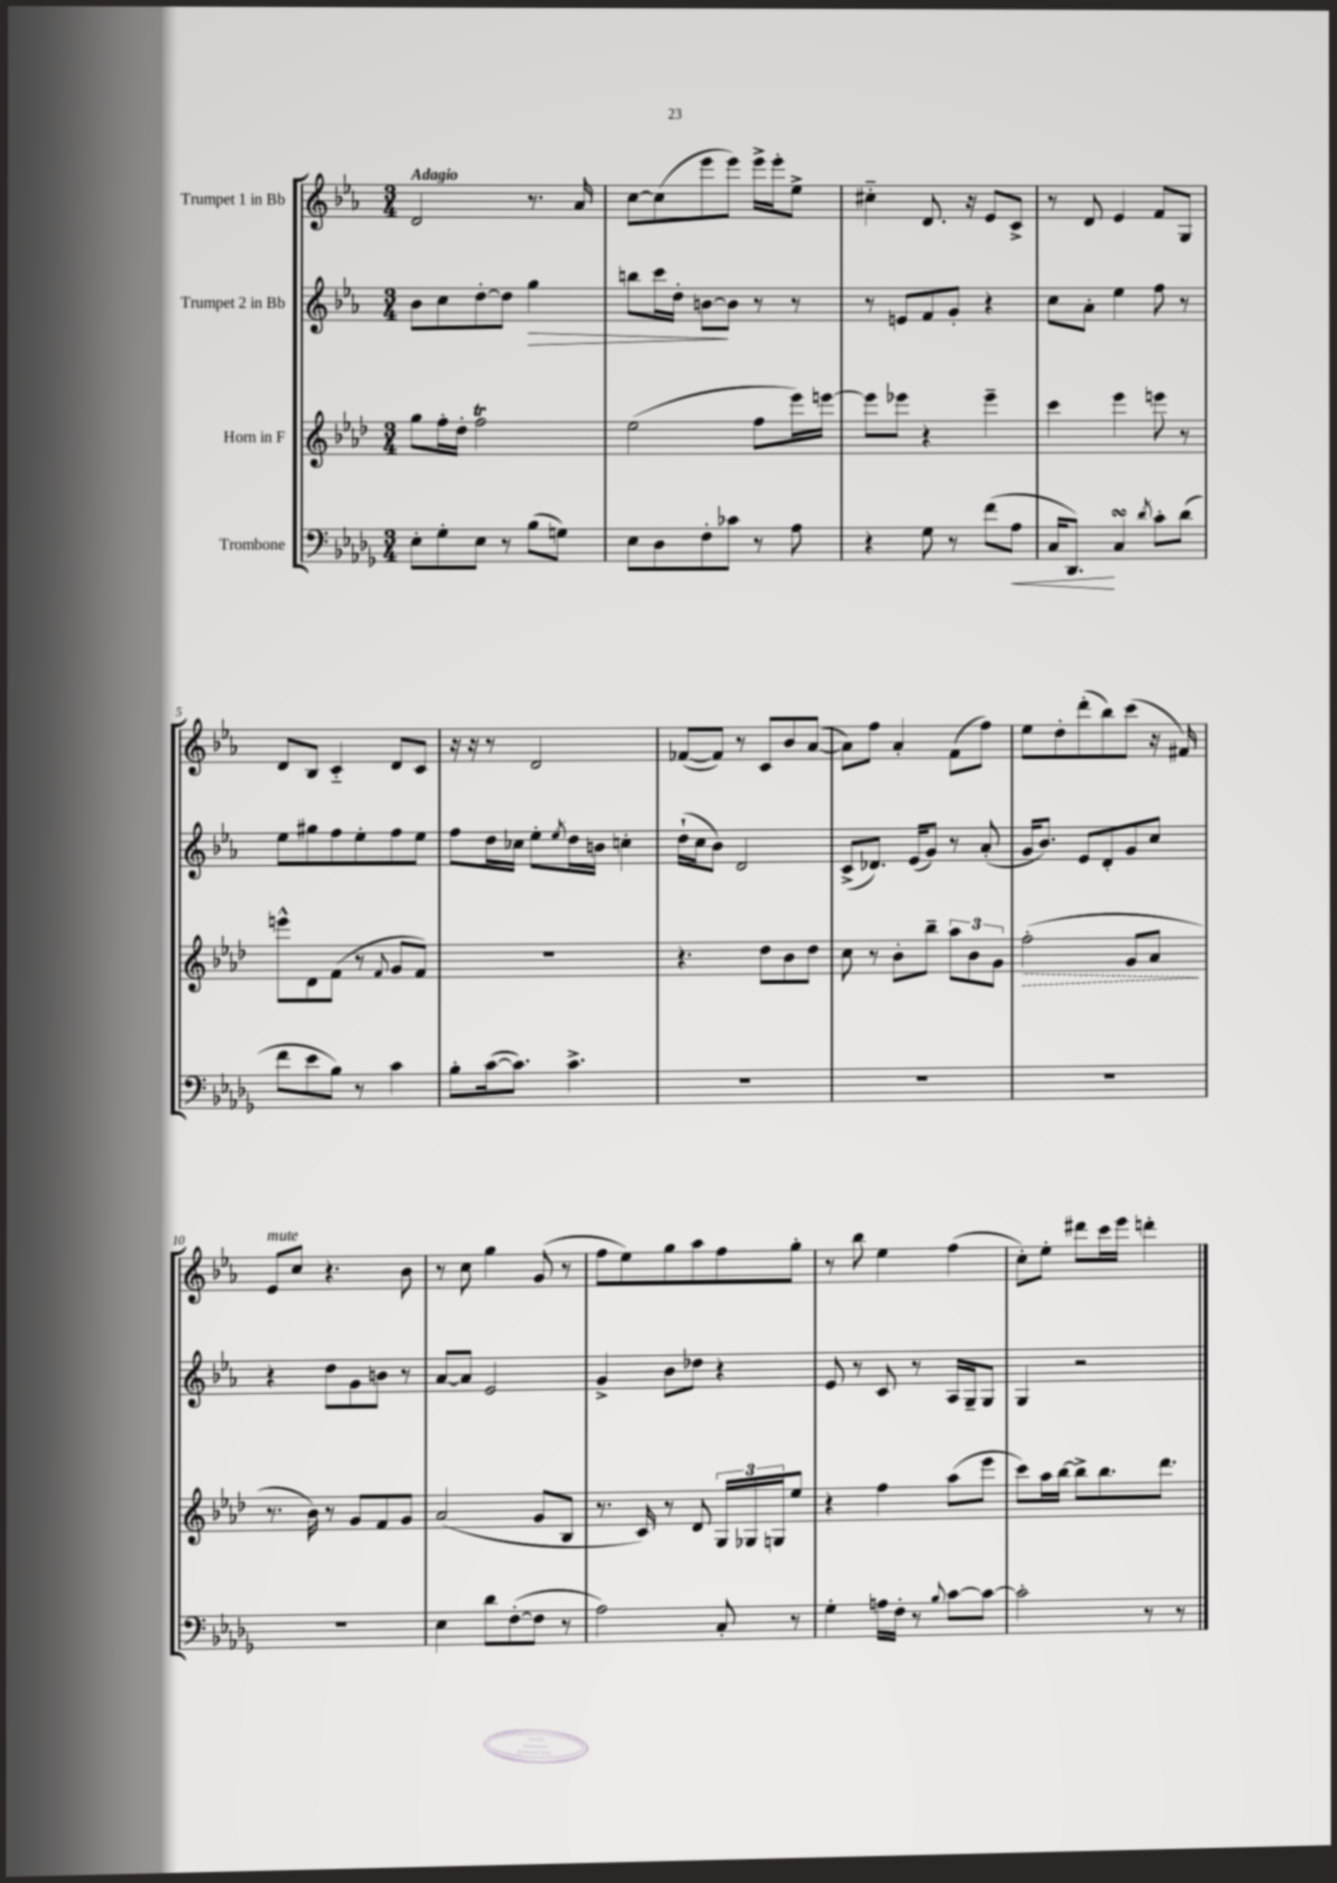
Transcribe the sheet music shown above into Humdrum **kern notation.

**kern	**dynam	**kern	**dynam	**kern	**dynam	**kern
*part4	*part4	*part3	*part3	*part2	*part2	*part1
*staff4	*staff4	*staff3	*staff3	*staff2	*staff2	*staff1
*I"Trombone	*	*I"Horn in F	*	*I"Trumpet 2 in Bb	*	*I"Trumpet 1 in Bb
*clefF4	*	*clefG2	*	*clefG2	*	*clefG2
*k[b-e-a-d-g-]	*	*k[b-e-a-d-]	*	*k[b-e-a-]	*	*k[b-e-a-]
*M3/4	*	*M3/4	*	*M3/4	*	*M3/4
=1	=1	=1	=1	=1	=1	=1
!	!	!	!	!	!	!LO:TX:a:B:t=Adagio
8E-'\L	.	8gg\L	.	8b-\L	.	2d/
8G-'\	.	16ff'\L	.	8cc\	.	.
.	.	16dd-'\JJ	.	.	.	.
8E-\J	.	2ffT\	.	[8dd'\	.	.
8r	.	.	.	8dd\J]	.	.
!	!	!	!	!	!LO:HP:b	!
(8B-\L	.	.	.	4gg\	>	8.r
8Gn\J)	.	.	.	.	.	.
.	.	.	.	.	.	16a-/
=2	=2	=2	=2	=2	=2	=2
8E-\L	.	(2ee-\	.	8bbn\L	.	[8cc\L
8D-\	.	.	.	16ccc\L	.	(8cc\]
.	.	.	.	16dd'\JJ	.	.
8F'\	.	.	.	[8bn\L	.	8eee-\
8c-X\J	.	.	.	8b\J]	]	8eee-\J)
8r	.	8ff\L	.	8r	.	16eee-^\LL
.	.	.	.	.	.	16eee-'\J
8A-\	.	16eee-\L)	.	8r	.	8ee-^\J
.	.	[16eeen\JJ	.	.	.	.
=3	=3	=3	=3	=3	=3	=3
4r	.	8eee\L]	.	8r	.	4cc#X\
.	.	8eee-X\J	.	8en/L	.	.
8G-\	.	4r	.	8f/	.	8.d/
8r	.	.	.	8g'/J	.	.
.	.	.	.	.	.	16r
(8f\L	.	4eee-~\	.	4r	.	8e-/L
!	!LO:HP:b	!	!	!	!	!
8A-\J	<	.	.	.	.	8c^/J
=4	=4	=4	=4	=4	=4	=4
16C/KL	.	4ccc\	.	8cc\L	.	8r
8.DD-/J)	.	.	.	.	.	.
.	.	.	.	8a-'\J	.	8d/
4CsSsS/	[	4eee-\	.	4ee-\	.	4e-/
8qd-/	.	.	.	.	.	.
8c'\L	.	8eeen\	.	8ff\	.	8f/L
(8d-\J	.	8r	.	8r	.	8G/J
!!LO:LB:g=z
=5	=5	=5	=5	=5	=5	=5
8f\L	.	8eeen^^\L	.	8ee-\L	.	8d/L
8e-\	.	8d-\	.	8gg#X\	.	8B-/J
8B-\J)	.	(8f\J	.	8ff\	.	4c/
8r	.	8r	.	8ee-'\	.	.
.	.	8qqf/	.	.	.	.
4c\	.	8g/L	.	8ff\	.	8d/L
.	.	8f/J)	.	8ee-\J	.	8c/J
=6	=6	=6	=6	=6	=6	=6
8B-'\L	.	2.r	.	8ff\L	.	16r
.	.	.	.	.	.	16r
([16c\k	.	.	.	16dd\L	.	8r
8.c\J])	.	.	.	16cc-X\JJ	.	.
.	.	.	.	8ee-'\L	.	2d/
.	.	.	.	8qee-/	.	.
4.c^\	.	.	.	16dd\L	.	.
.	.	.	.	16bn\JJ	.	.
.	.	.	.	4ccn'\	.	.
=7	=7	=7	=7	=7	=7	=7
2.r	.	4.r	.	(16dd`\LL	.	([8f-X/L
.	.	.	.	16cc\J	.	.
.	.	.	.	8b-\J)	.	8f-/J])
.	.	.	.	2d/	.	8r
.	.	8dd-\L	.	.	.	8c/L
.	.	8b-\	.	.	.	8b-/
.	.	8dd-\J	.	.	.	([8a-/J
=8	=8	=8	=8	=8	=8	=8
2.r	.	8cc\	.	(8c^/L	.	8a-\L])
.	.	8r	.	8.d-X/J)	.	8ff\J
.	.	8b-'\L	.	.	.	4a-'/
.	.	.	.	(16e-/KL	.	.
.	.	8bb-~\J	.	8g/J)	.	.
.	.	12aa-\L	.	8r	.	(8f\L
.	.	12b-\	.	.	.	.
.	.	.	.	(8a-'/	.	8ff\J)
.	.	12g\J	.	.	.	.
=9	=9	=9	=9	=9	=9	=9
!	!	!	!LO:HP:b	!	!	!
2.r	.	(2ff'\	>	16g/KL	.	8ee-\L
.	.	.	.	8.b-/J)	.	.
.	.	.	.	.	.	8dd'\
.	.	.	.	8e-/L	.	(8ddd'\
.	.	.	.	8d'/	.	8bb-\)
.	.	8g/L	.	8g/	.	(8ccc\J
.	.	8a-/J	.	8cc/J	.	16r
.	.	.	.	.	.	16f#X/)
.	.	.	]	.	.	.
!!LO:LB:g=z
=10	=10	=10	=10	=10	=10	=10
!	!	!	!	!	!	!LO:TX:a:i:t=mute
2.r	.	8.r	.	4r	.	8e-/L
.	.	.	.	.	.	8cc/J
.	.	16b-\)	.	.	.	.
.	.	8r	.	8dd\L	.	4.r
.	.	8g/L	.	8g\	.	.
.	.	8f/	.	8bn\J	.	.
.	.	8g/J	.	8r	.	8b-\
=11	=11	=11	=11	=11	=11	=11
4E-\	.	(2a-/	.	[8a-/L	.	8r
.	.	.	.	8a-/J]	.	8cc\
8d-\L	.	.	.	2e-/	.	4gg\
([8F'\	.	.	.	.	.	.
8F\J]	.	8g/L	.	.	.	(8g/
8r	.	8B-/J	.	.	.	8r
=12	=12	=12	=12	=12	=12	=12
2A-\)	.	8.r	.	4g^/	.	8ff\L
.	.	.	.	.	.	8ee-\)
.	.	16c/)	.	.	.	.
.	.	8r	.	8b-\L	.	8gg\
.	.	8d-/	.	8dd-X\J	.	8aa-\
8C'/	.	24G/LL	.	4r	.	8ff\
.	.	24G-X/	.	.	.	.
.	.	24Gn/J	.	.	.	.
8r	.	8ee-/J	.	.	.	8gg'\J
=13	=13	=13	=13	=13	=13	=13
4G-'\	.	4r	.	8e-/	.	8r
.	.	.	.	8r	.	8bb-\
16An\LL	.	4ff\	.	8c/	.	4ee-\
16F'\JJ	.	.	.	.	.	.
8r	.	.	.	8r	.	.
8qqB-/	.	.	.	.	.	.
[8c\L	.	(8aa-\L	.	16A-/LL	.	(4ff\
.	.	.	.	16G~/J	.	.
8c\J_	.	8eee-\J	.	8G/J	.	.
=14	=14	=14	=14	=14	=14	=14
2c'\]	.	8ccc\L)	.	4G/	.	8cc'\L)
.	.	16aa-\L	.	.	.	8ee-'\J
.	.	[16bb-\JJ	.	.	.	.
.	.	8bb-^\L]	.	2r	.	8ddd#X\L
.	.	8.bb-\	.	.	.	16ccc\L
.	.	.	.	.	.	16eee-\JJ
8r	.	.	.	.	.	4dddn'\
.	.	8.ddd-\J	.	.	.	.
8r	.	.	.	.	.	.
==	==	==	==	==	==	==
*-	*-	*-	*-	*-	*-	*-
